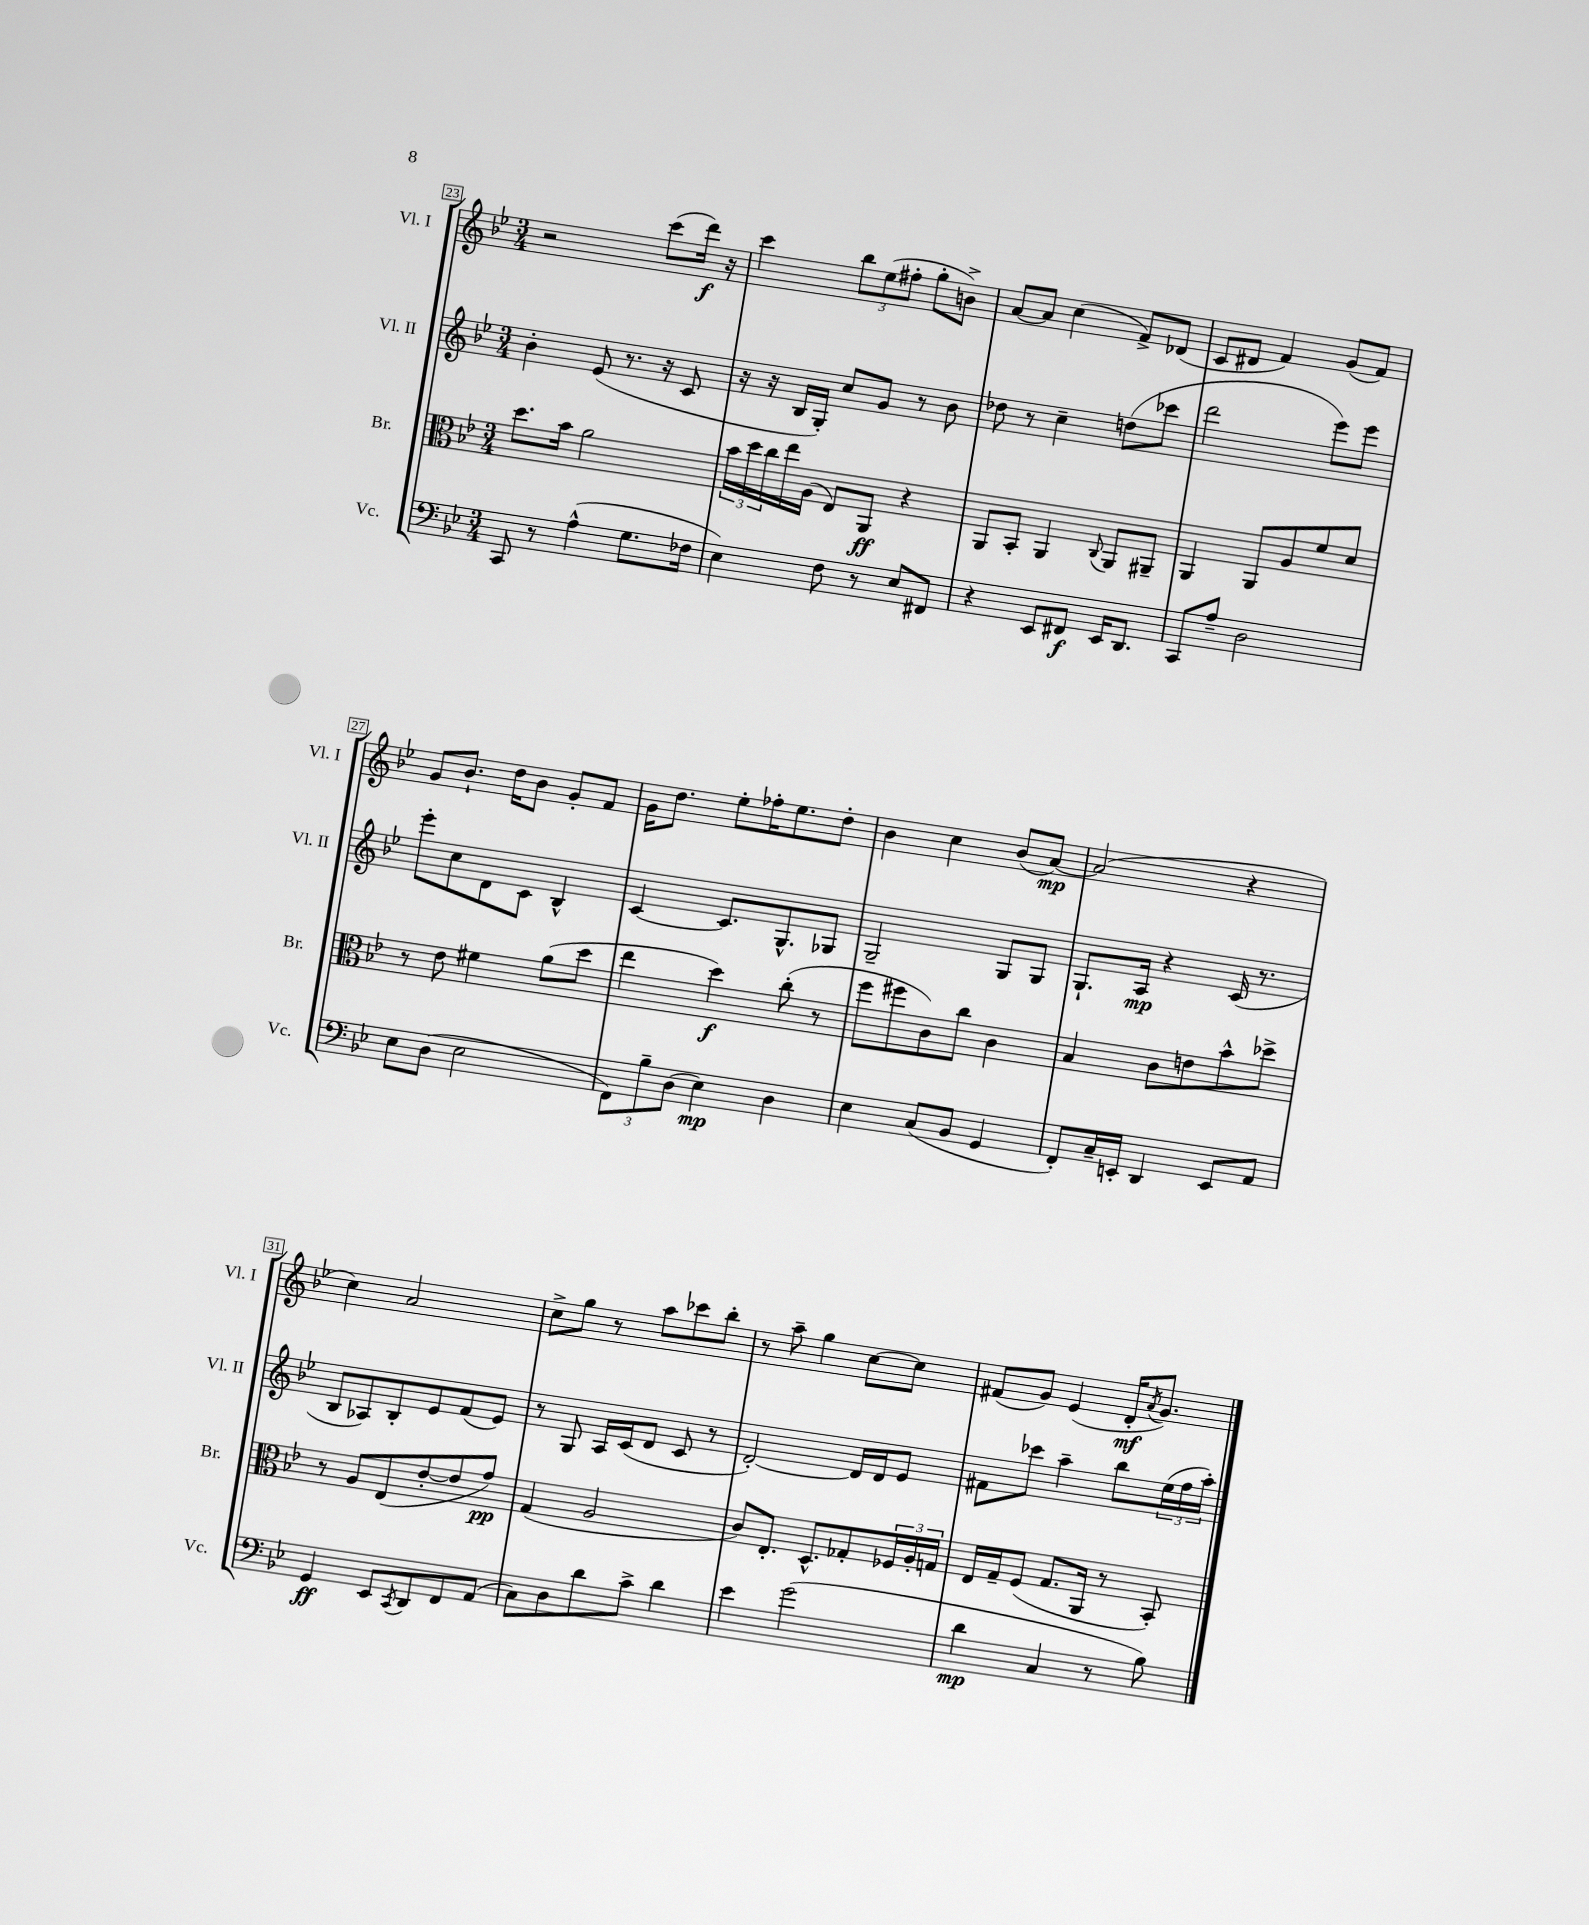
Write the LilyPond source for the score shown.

<<
\new StaffGroup <<
\new Staff = "s0" \with { instrumentName = "Vl. I" shortInstrumentName = "Vl. I" } {
    \clef treble \key bes \major \numericTimeSignature \time 3/4
    r2 c'''8( d'''16\f) r16 |
    c'''4 \tuplet 3/2 { bes''8 ees''8( fis''8-. } g''8-. b'8->) |
    a'8~ a'8 c''4( f'8->) des'8( |
    c'8 dis'8 f'4) g'8( f'8) |
    g'8 bes'8.-! d''16 bes'8 g'8-. f'8 |
    g'16 d''8. ees''8-. fes''16-. ees''8. d''8-. |
    bes'4 c''4 bes'8( a'8~\mp) |
    a'2( r4 |
    c''4) a'2 |
    c''8-> g''8 r8 a''8 ces'''8 bes''8-. |
    r8 a''8-- g''4 c''8~ c''8 |
    fis'8( g'8) ees'4( d'16-.\mf \acciaccatura { a'8 } g'8.) \bar "|." |
}
\new Staff = "s1" \with { instrumentName = "Vl. II" shortInstrumentName = "Vl. II" } {
    \clef treble \key bes \major \numericTimeSignature \time 3/4
    bes'4-. ees'8( r8. r16 c'8 |
    r16 r16 bes16 g16-.) c''8 g'8 r8 bes'8 |
    des''8 r8 c''4-- d''8( ces'''8 |
    d'''2 ees'''8) ees'''8 |
    ees'''8-. c''8 d'8 c'8 bes4-^ |
    c'4~ c'8. g8.-^ ges8 |
    g2-- g8 g8 |
    g8.-! a16\mp r4 c'16( r8. |
    bes8 aes8) bes8-. ees'8 f'8( ees'8) |
    r8 g8 a16 c'16( d'8 c'8 r8 |
    d'2~-.) d'16 d'16 ees'8 |
    fis'8 ces'''8 a''4-- bes''8 \tuplet 3/2 { ees''16( f''16 a''16-.) } \bar "|." |
}
\new Staff = "s2" \with { instrumentName = "Br." shortInstrumentName = "Br." } {
    \clef alto \key bes \major \numericTimeSignature \time 3/4
    d''8. bes'16 a'2 |
    \tuplet 3/2 { bes'16 d''16 c''16 } ees''16 a16( ees8) a,8\ff r4 |
    a,8 bes,8-. a,4 \appoggiatura { c8 } a,8 ais,8-- |
    a,4 a,8 a8 f'8 d'8 |
    r8 ees'8 fis'4 a'8( d''8 |
    ees''4 d''4\f) c''8-.( r8 |
    f''8 fis''8 c'8) c''8 c'4 |
    bes4 c'8 e'8 bes'8-^ des''8-> |
    r8 a8 ees8( ees'8~-. ees'8 g'8\pp) |
    g4( a2 |
    c'8) ees8.-. d8.-^ ges8-. \tuplet 3/2 { fes16 a16-. g16 } |
    ees16 g16-- f8( g8. a,16 r8 bes,8-.) \bar "|." |
}
\new Staff = "s3" \with { instrumentName = "Vc." shortInstrumentName = "Vc." } {
    \clef bass \key bes \major \numericTimeSignature \time 3/4
    c,8 r8 a4-^( g8. fes16 |
    ees4) f8 r8 ees8 fis,8 |
    r4 ees,8 fis,8\f ees,16 d,8. |
    c,8 a8-- d2 |
    ees8 d8( ees2 |
    \tuplet 3/2 { f,8) bes8-- d8( } ees4\mp) d4 |
    ees4 c8( bes,8 g,4 |
    f,8-.) c16-- e,16-. d,4 e,8 a,8 |
    g,4\ff ees,8 \acciaccatura { c,8 } d,8 f,8 a,8( |
    c8) d8 d'8 c'8-> d'4 |
    ees'4 g'2( |
    d'4\mp c4 r8 bes8) \bar "|." |
}
>>
>>
\layout { \context { \Score currentBarNumber = #23 \override BarNumber.stencil = #(make-stencil-boxer 0.1 0.3 ly:text-interface::print) } }
